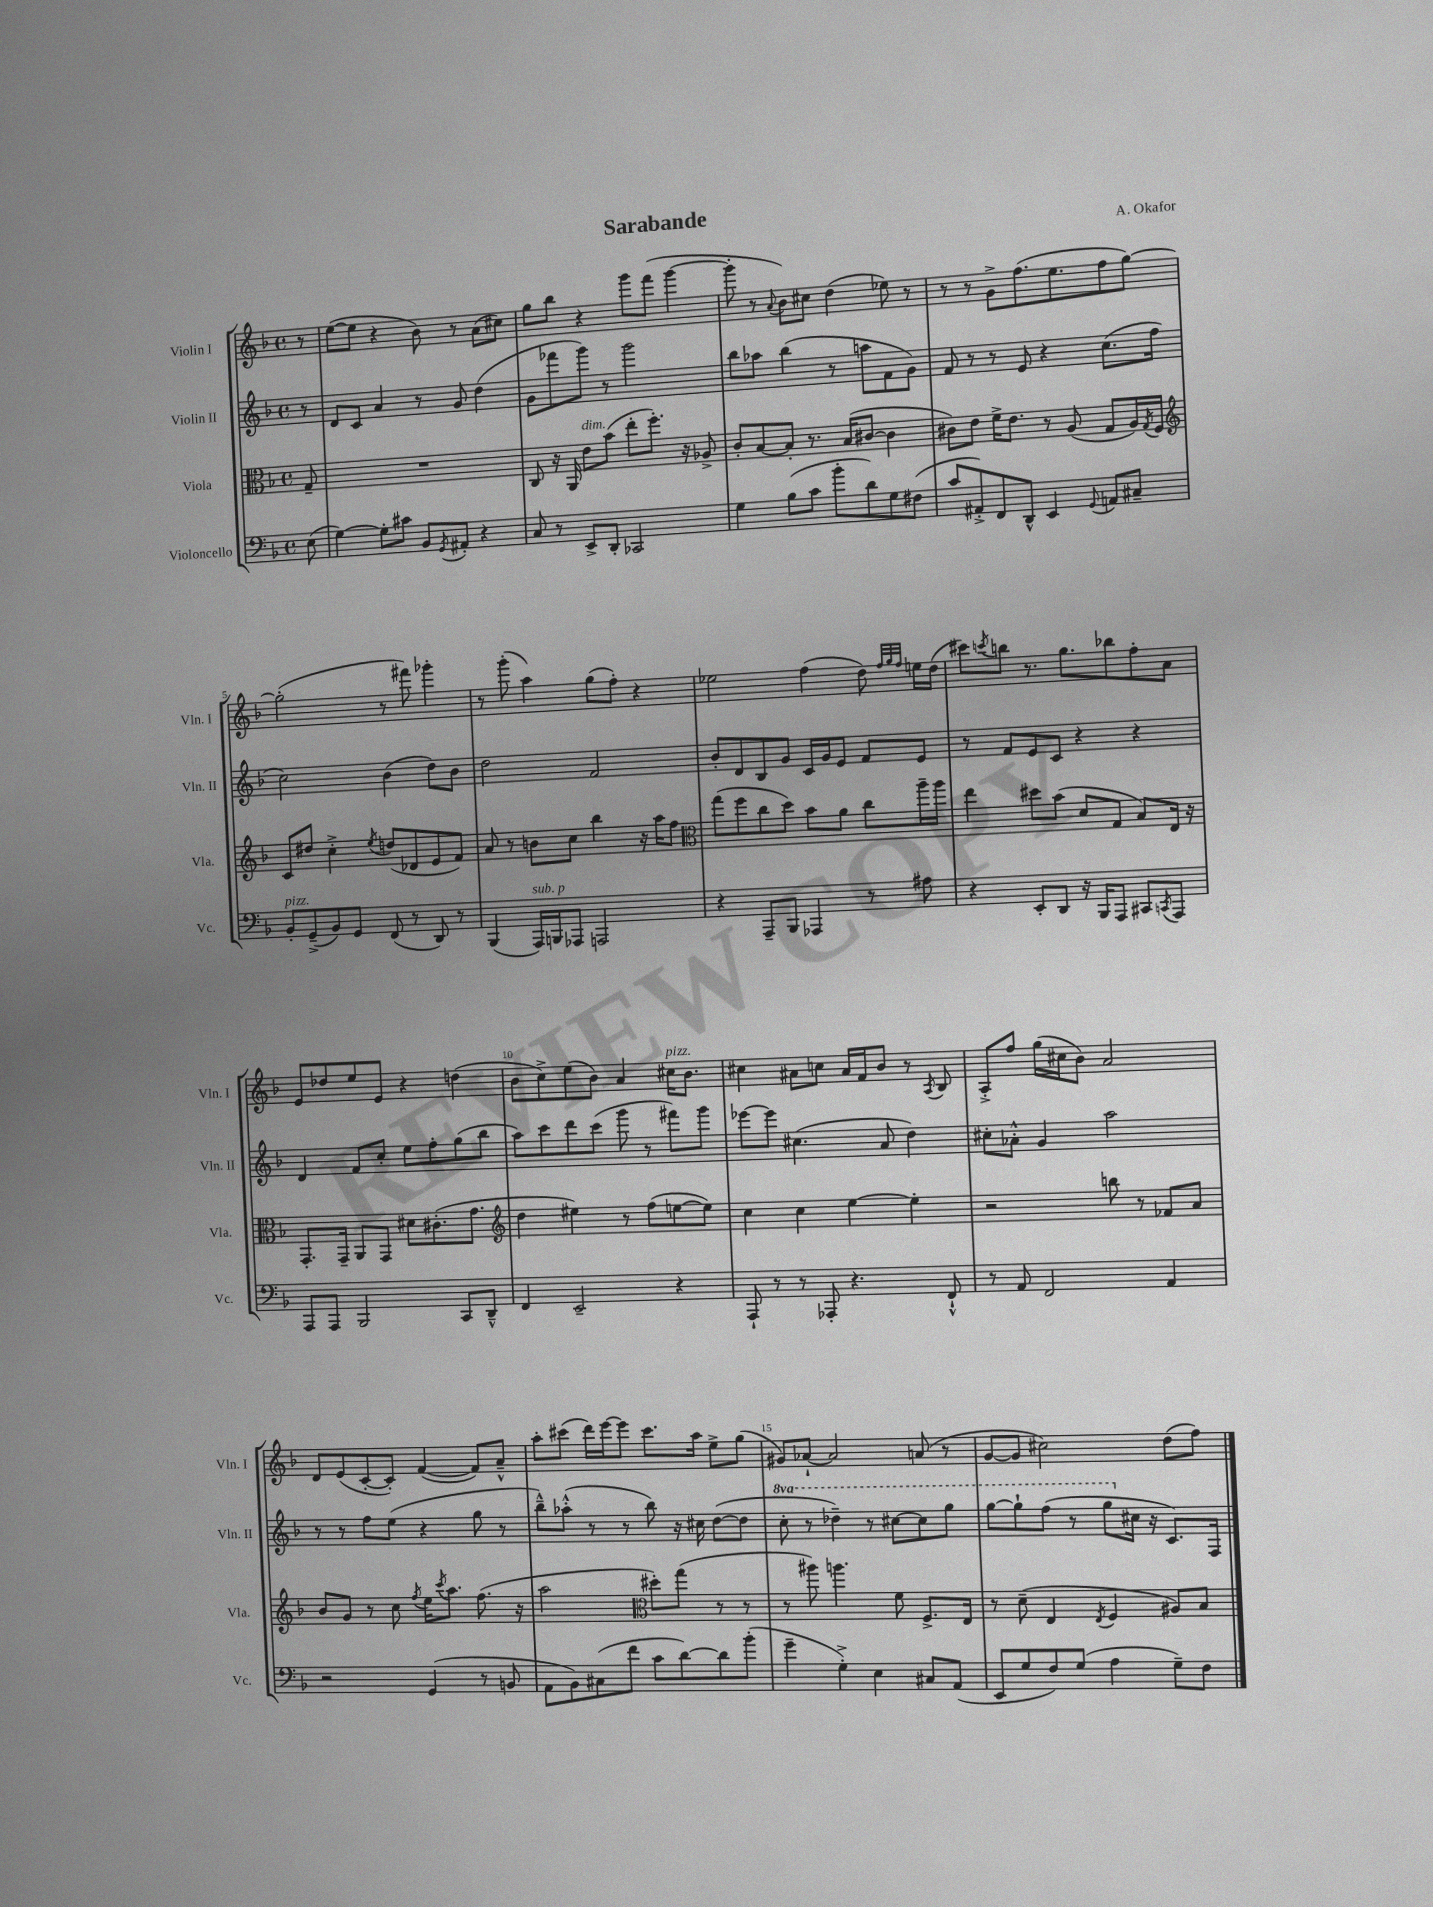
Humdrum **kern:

**kern	**kern	**kern	**kern
*part4	*part3	*part2	*part1
*staff4	*staff3	*staff2	*staff1
*I"Violoncello	*I"Viola	*I"Violin II	*I"Violin I
*I'Vc.	*I'Vla.	*I'Vln. II	*I'Vln. I
*clefF4	*clefC3	*clefG2	*clefG2
*k[b-]	*k[b-]	*k[b-]	*k[b-]
*M4/4	*M4/4	*M4/4	*M4/4
*met(c)	*met(c)	*met(c)	*met(c)
=	=	=	=
(8E\	8G~/	8r	8r
=1	=1	=1	=1
[4G\)	1r	8d/L	([8ee\L
.	.	8c/J	8ee\J]
8G'\L]	.	4a/	4r
8c#X\J	.	.	.
8BB-/L	.	8r	8b-\)
8qGG/	.	.	.
8AA#X'/J	.	8g/	8r
4r	.	(4dd\	(8a\L
.	.	.	8cc#X\J)
=2	=2	=2	=2
8C/	8C/	8g\L	8gg\L
8r	16r	8fff-X\	8bb-\J
.	16AA/	.	.
!	!LO:TX:a:i:t=dim.	!	!
8EE^/L	8e\L	8ggg\J)	4r
8DD'/J	(8b-\J	8r	.
2CC-X/	8ee'\L	2ggg\	8ggg\L
.	8.ff'\J)	.	(8fff\J
.	.	.	[4ggg\
.	16r	.	.
.	8A-X^/	.	.
=3	=3	=3	=3
4G\	8c'/L	8bb-\L	8ggg'\]
.	[8B-/	8aa-X\J	8r
.	.	.	8qqa/
(8B-\L	8B-'/J]	(4bb-\	8b-\L)
8c\J	8.r	.	8cc#X\J
8b-'\L	.	8r	(4dd\
.	(16B-/KL	.	.
8d\)	[8c#X/J	8aan\L	.
8G\	4c#\]	8f\	8ee-X\)
(8F#X\J	.	8g\J)	8r
=4	=4	=4	=4
8c/L	8c#X\L)	8f/	8r
8AA#X'^/)	8e\J	8r	8r
8FF/	16f^\KL	8r	8g^\L
.	8.e\J	.	.
8DD^^/J	.	8e/	(8.ff\
4EE/	8r	4r	.
.	.	.	8.ee\
.	(8A/	.	.
8qqGG/	.	.	.
8AAn/L	8G/L	(8.cc\L	8ff\
8C#X~/J	16A/L)	.	[8gg\J)
.	8qG/	.	.
.	16F/JJ	16ff\Jk	.
!!LO:LB:g=z
=5	=5	=5	=5
*	*clefG2	*	*
!LO:TX:a:i:t=pizz.	!	!	!
8BB-'/L	8c/L	2cc\)	(2gg'\]
(8GG~^/	8dd#X/J	.	.
8BB-/)	4cc'^\	.	.
8GG/J	.	.	.
.	8qee/	.	.
(8FF/	(8ddn/L	(4b-\	8r
8r	8d-X/	.	8fff#X\)
8DD/)	8e/	8dd\L)	4ggg-X'\
8r	8f/J)	8b-\J	.
=6	=6	=6	=6
(4BBB-/	8a/	2dd\	8r
.	8r	.	(8ggg'\
!LO:TX:a:i:t=sub. p	!	!	!
16AAA/LL)	8bn\L	.	4aa\)
16BBBn/J	.	.	.
8AAA-X/J	8cc\J	.	.
2AAAn/	4bb-\	2f/	(8gg\L
.	.	.	8ff'\J)
.	16r	.	4r
.	16aa\KL	.	.
.	8ff\J	.	.
=7	=7	=7	=7
*	*clefC3	*	*
4r	(8gg\L	8b-'/L	2ee-X\
.	8ff\	8d/	.
8AAA~/L	8cc\	8B-/	.
8BBB-/J	8dd\J)	8g/J	.
4AAA-X/	8b-\L	16c/LL	(4ff\
.	.	16g/J	.
.	8a\J	8e/J	.
8r	8cc\L	8f/L	8dd\)
.	.	.	32qqff/LLL
.	.	.	32qqgg/
.	.	.	32qqff/JJJ
8A#X\	16aa~\L	8e/J	16een\LL
.	16aa\JJ	.	(16dd\JJ
=8	=8	=8	=8
4r	4ee\	8r	8ccc#X\L)
.	.	.	8qcccn/
.	.	8f/L	8bbn\J
8EE'/L	8dd#X\L	8e/	8.r
8DD/J	(8b-\J	8c/J	.
.	.	.	8.gg\L
16r	8d/L	4r	.
16BBB-/KL	.	.	.
8AAA/J	8G/J	.	8bb-X\
8CC#X/L	8B-/L)	4r	8ff'\
8qCCn/	.	.	.
8AAA/J	16E/Jk	.	8a\J
.	16r	.	.
!!LO:LB:g=z
=9	=9	=9	=9
8AAA/L	8.GG'/L	4d/	8e/L
8AAA/J	.	.	8dd-X/
.	16GG~/Jk	.	.
2BBB-/	8AA/L	8f/L	8ee/
.	8GG/J	8cc'/J	8e/J
.	8d#X\L	8ee\L	4r
.	(8.c#X'\	8ff'\	.
8CC/L	.	(8gg\	(4ddn\
.	8.g\J	.	.
8DD~^^/J	.	8bb-\J	.
=10	=10	=10	=10
*	*clefG2	*	*
4FF/	4dd\	8aa\L)	8b-\L
.	.	8ccc\	8cc^\)
2EE~/	4ee#X\)	8ddd\	(8ee\
.	.	(8ccc\J	8b-\J)
.	8r	8ggg\	4a/
.	(8ff\L	8r	.
!	!	!	!LO:TX:a:i:t=pizz.
4r	[8een\	8fff#X\L)	16cc#X\KL
.	.	.	8.b-\J
.	8ee\J])	8ggg\J	.
=11	=11	=11	=11
8AAA`/	4cc\	[8eee-X\L	4cc#X\
8r	.	8eee-\J]	.
8r	4cc\	(4.cc#X\	8a#X\L
8AAA-X'/	.	.	8ccn\J
4.r	[4ee\	.	16a#/LL
.	.	.	16f/J
.	.	8a/	8b-/J
.	4ee'\]	4dd\)	8r
.	.	.	8qA/
8FF`^^/	.	.	8B-/
=12	=12	=12	=12
8r	2r	8cc#X'\L	8A'^/L
8AA/	.	8a-X'^^\J	8ff/J
2FF/	.	4g/	(16gg\LL
.	.	.	16cc#X\J
.	.	.	8b-\J)
.	8bbn\	2aa\	2a/
.	8r	.	.
4AA/	8f-X/L	.	.
.	8a/J	.	.
!!LO:LB:g=z
=13	=13	=13	=13
2r	8b-/L	8r	8d/L
.	8g/J	8r	(8e/
.	8r	8ff\L	[8c'/
.	8cc\	(8ee\J	8c'/J])
.	8qff/	.	.
(4GG/	16ee\KL	4r	([4f/
.	8qccc/	.	.
.	8.aa\J	.	.
8r	(8.ff\	8gg\	8f/L])
8BBn/	.	8r	8a~^^/J
.	16r	.	.
=14	=14	=14	=14
8AA\L	2aa\	8bb-~^^\L)	8aa'\L
8BB-\)	.	(8aa-X'^^\J	(8ccc#X\J
(8C#X\	.	8r	16ddd\LL)
.	.	.	[16eee\J
8f\J	.	8r	8eee\J]
*	*clefC3	*	*
8c\L	8dd#X'\L)	8bb-\)	8.ccc#\L
[8d\)	(8gg\J	16r	.
.	.	16cc#X\	16aa\Jk
8d\]	8r	([8dd\L	8ee^\L
(8b-'\J	8r	8dd\J]	(8gg\J
=15	=15	=15	=15
*	*	*8va	*
4g~\	8r	8ccc'\	8g#X/L)
.	8aa#X\)	8r	[8a-X`/J
4G'^\)	4.aan\	4ddd-X~\)	2a-/]
4E\	.	8r	.
.	8f\	[8ccc#X\L	.
8C#X/L	8.F^/L	8ccc#\]	(8an/
(8AA/J	.	8ggg\J	8r
.	16E/Jk	.	.
=16	=16	=16	=16
8EE/L	8r	[8ggg\L	[8g/L
8G/	(8d~\	8ggg`\]	8g/J]
8F/)	4E/	(8fff\J	2cc#X\)
(8G/J	.	8r	.
.	8qE/	.	.
4A\	4F/	8ggg\L	.
*	*	*X8va	*
.	.	16cc#X\Jk	.
.	.	16r	.
8G~\L)	8A#X/L)	8.c/L)	(8dd\L
8F\J	8B-/J	.	8ff\J)
.	.	16F/Jk	.
==	==	==	==
*-	*-	*-	*-
